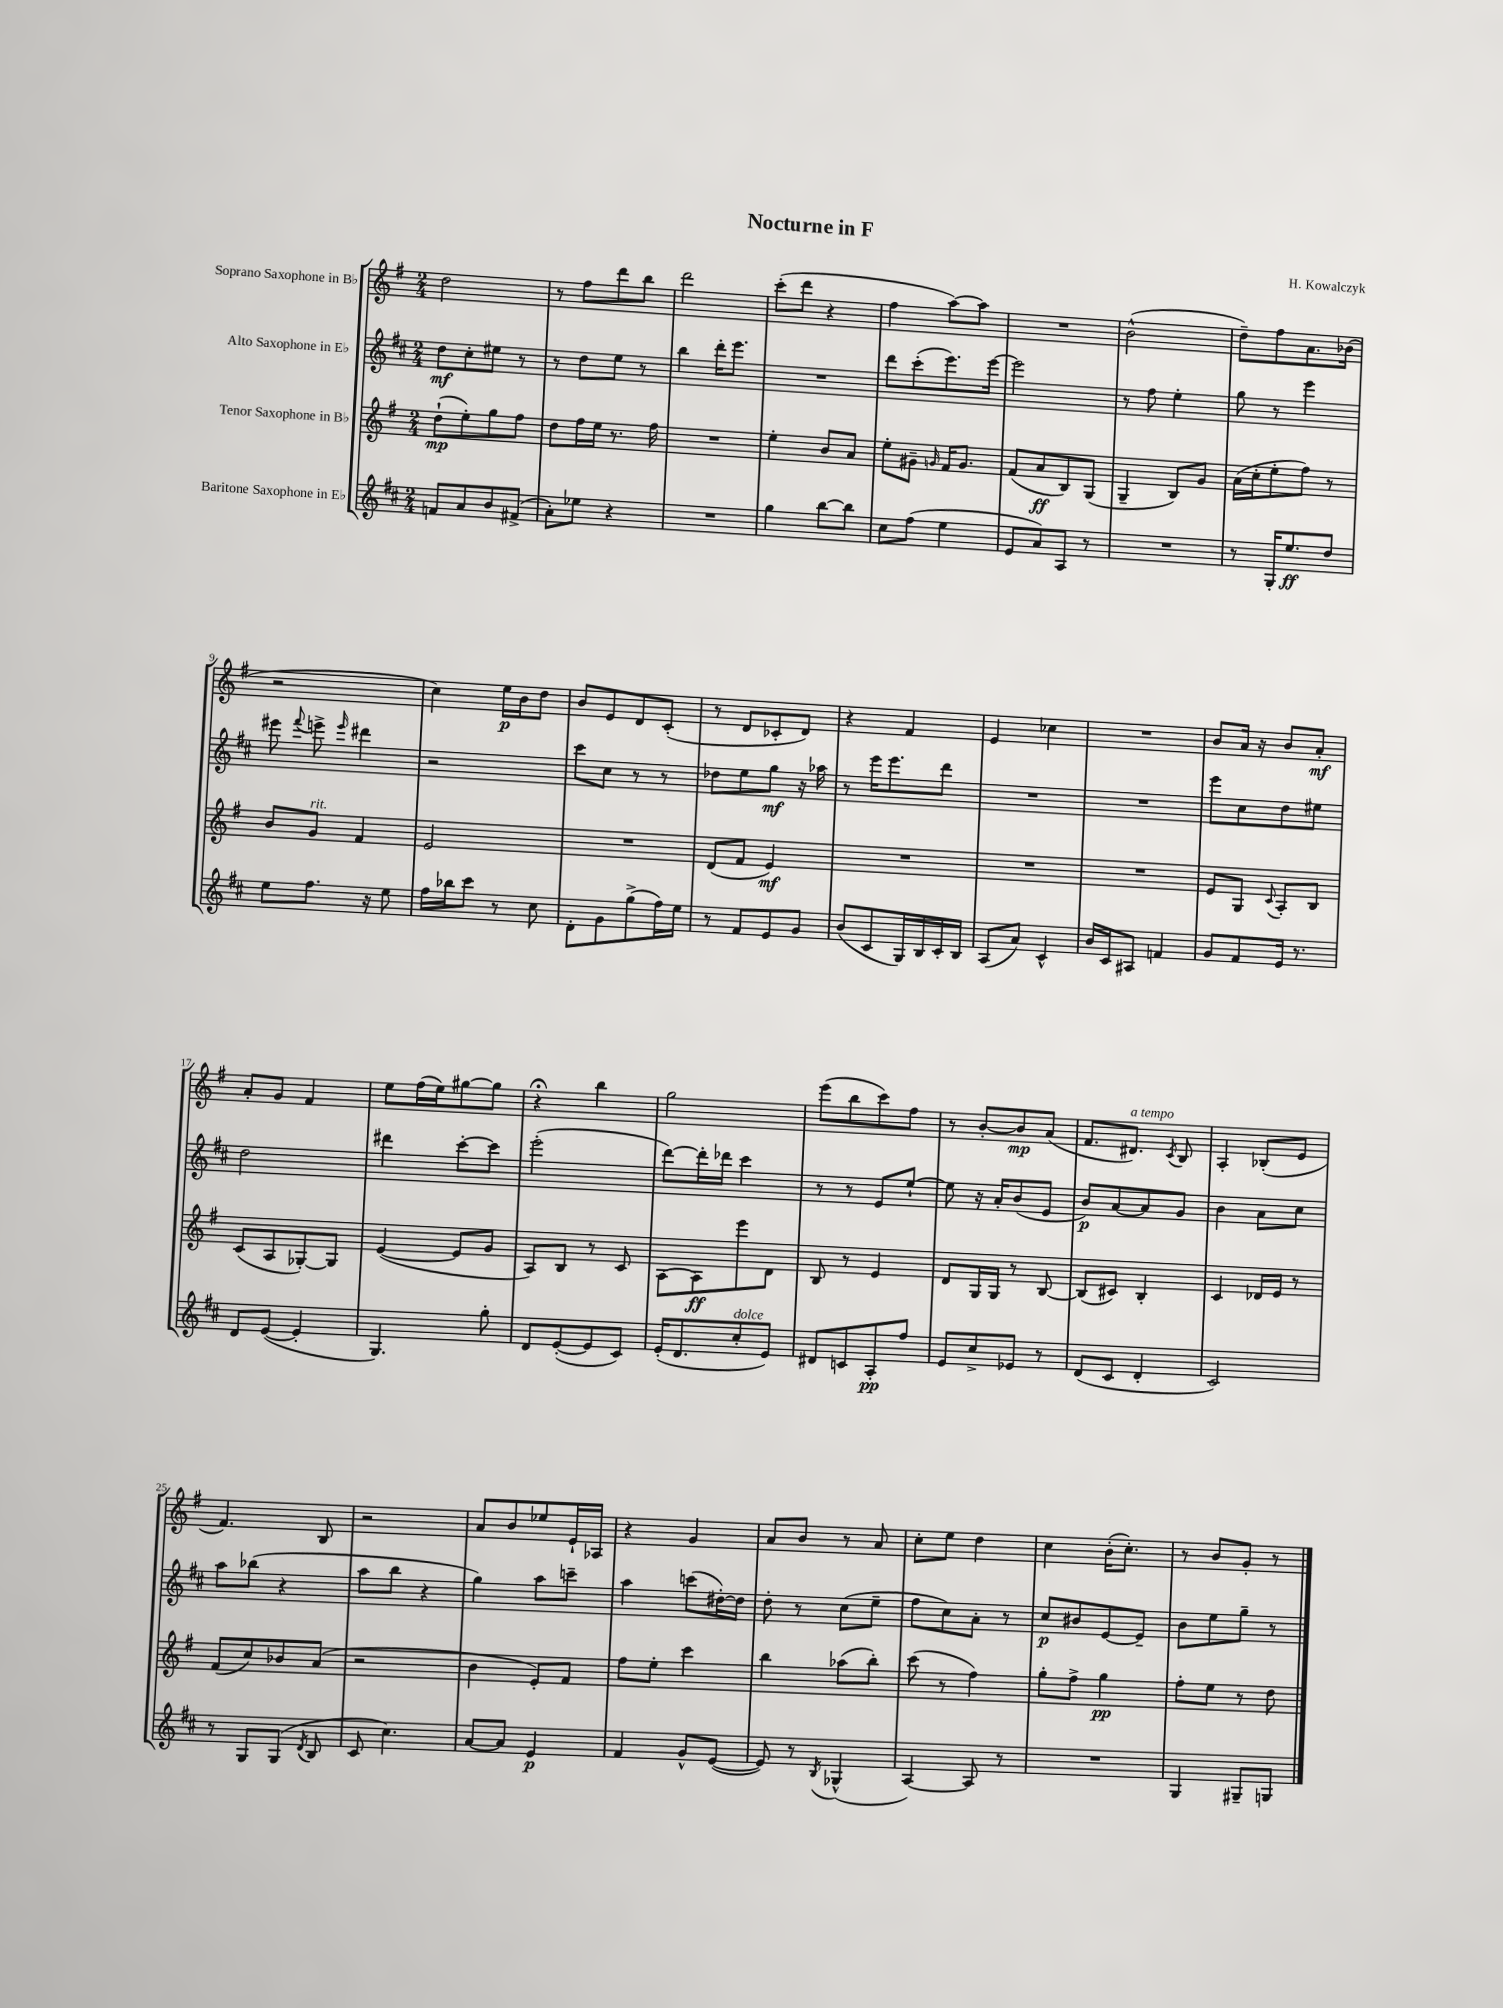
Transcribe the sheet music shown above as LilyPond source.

\header { title = "Nocturne in F" composer = "H. Kowalczyk" }
<<
\new StaffGroup <<
\new Staff = "s0" \with { instrumentName = "Soprano Saxophone in Bb" } {
    \clef treble \key g \major \numericTimeSignature \time 2/4
    \autoBeamOff d''2 |
    r8 fis''8[ d'''8 b''8] |
    d'''2 |
    c'''8[-.( d'''8] r4 |
    fis''4 a''8[~) a''8] |
    R2 |
    b'2-^( |
    d''8[--) fis''8 a'8. bes'16]( |
    r2 |
    c''4) e''16[\p b'16 d''8] |
    b'8[ e'8 d'8 c'8]-.( |
    r8 d'8[ ces'8-. d'8]) |
    r4 fis'4 |
    e'4 ces''4 |
    R2 |
    b'8[ a'16] r16 b'8[ a'8]-.\mf |
    a'8[-. g'8] fis'4 |
    e''8[ fis''16( e''16) gis''8~ gis''8] |
    r4\fermata b''4 |
    g''2 |
    e'''8[( b''8 c'''8) fis''8] |
    r8 b'8[~-. b'8\mp a'8]( |
    fis'8.[ dis'8.]^\markup { \italic "a tempo" }) \acciaccatura { c'8 } b8 |
    a4-. bes8[-.( e'8] |
    fis'4.) b8 |
    r2 |
    a'8[ b'8 ees''8 e'16-! aes16] |
    r4 g'4 |
    a'8[ b'8] r8 a'8 |
    c''8[-. e''8] d''4 |
    c''4 b'16[-.( c''8.]-.) |
    r8 b'8[ g'8]-. r8 \bar "|." |
}
\new Staff = "s1" \with { instrumentName = "Alto Saxophone in Eb" } {
    \clef treble \key d \major \numericTimeSignature \time 2/4
    \autoBeamOff d''8[\mf cis''8-. eis''8] r8 |
    r8 d''8[ e''8] r8 |
    b''4 d'''16[-. e'''8.] |
    R2 |
    d'''8[ cis'''8-.( e'''8.) e'''16]~ |
    e'''2 |
    r8 fis''8 e''4-. |
    g''8 r8 e'''4 |
    eis'''8 \appoggiatura { fis'''8 } e'''8-> \grace { e'''16 } dis'''4 |
    r2 |
    cis'''8[ cis''8] r8 r8 |
    des''8[ e''8 g''8]\mf r16 aes''16 |
    r8 e'''16[ e'''8. d'''8] |
    R2 |
    R2 |
    e'''8[ cis''8 d''8 eis''8] |
    d''2 |
    dis'''4 cis'''8[~-. cis'''8] |
    e'''2-.( |
    d'''8[~) d'''16-. des'''16] cis'''4 |
    r8 r8 e'8[ e''8]~-! |
    e''8 r16 a'16[-. b'8( e'8] |
    b'8[\p) a'8~ a'8 g'8] |
    b'4 a'8[ cis''8] |
    a''8[ bes''8]( r4 |
    a''8[ b''8] r4 |
    g''4) a''8[ c'''8]-- |
    a''4 c'''8[( dis''16~-.) dis''16] |
    d''8-. r8 cis''8[( e''8]-- |
    fis''8[ cis''8) a'8]-. r8 |
    cis''8[\p bis'8 e'8~ e'8]-- |
    b'8[ e''8 g''8]-- r8 \bar "|." |
}
\new Staff = "s2" \with { instrumentName = "Tenor Saxophone in Bb" } {
    \clef treble \key g \major \numericTimeSignature \time 2/4
    \autoBeamOff d''8[-!\mp( e''8-.) g''8 fis''8] |
    d''8[ fis''16 e''16] r8. fis''16 |
    R2 |
    e''4-. b'8[ a'8] |
    e''8[-. gis'8]-- \grace { g'16 } fis'16[ g'8.] |
    fis'8[( a'8\ff b8) g8]( |
    g4-- b8[) g'8] |
    a'16[( c''16-. e''8-. fis''8]) r8 |
    b'8[ g'8]^\markup { \italic "rit." } fis'4 |
    e'2 |
    R2 |
    d'8[( fis'8] e'4\mf) |
    R2 |
    R2 |
    R2 |
    e'8[ g8] \appoggiatura { c'8 } a8[-. b8] |
    c'8[( a8 ges8~-.) ges8] |
    e'4~( e'8[ g'8] |
    a8[) b8] r8 c'8 |
    a8[~ a8\ff e'''8 d'8] |
    b8 r8 e'4 |
    d'8[ g16 g16] r8 b8~ |
    b8[( cis'8]) b4-. |
    c'4 des'16[ e'16] r8 |
    fis'8[( c''8) bes'8 a'8]( |
    r2 |
    b'4 e'8[-.) fis'8] |
    fis''8[ e''8]-. c'''4 |
    b''4 aes''8[( b''8]-.) |
    c'''8( r8 fis''4) |
    g''8[-. fis''8]-> g''4\pp |
    fis''8[-. e''8] r8 d''8 \bar "|." |
}
\new Staff = "s3" \with { instrumentName = "Baritone Saxophone in Eb" } {
    \clef treble \key d \major \numericTimeSignature \time 2/4
    \autoBeamOff f'8[ a'8 b'8 fis'8]->( |
    a'8[-.) ees''8] r4 |
    R2 |
    g''4 b''8[~ b''8] |
    cis''8[ fis''8]( e''4 |
    e'8[ a'8) a8] r8 |
    R2 |
    r8 g16[-. e''8.\ff d''8] |
    e''8[ fis''8.] r16 e''8 |
    fis''16[ bes''16 cis'''8] r8 cis''8 |
    d'8[-. g'8 g''8->( fis''16) e''16] |
    r8 fis'8[ e'8 g'8] |
    b'8[( cis'8 g16) b16 cis'16-. b16] |
    a8[( a'8]) cis'4-^ |
    b'16[ cis'16 ais8] f'4 |
    g'8[ fis'8 e'16] r8. |
    d'8[ e'8]~( e'4-. |
    g4.) g''8-. |
    d'8[ e'8~-.( e'8 cis'8]) |
    e'16[-.( d'8. cis''8-.^\markup { \italic "dolce" } e'8]) |
    dis'8[ c'8 a8-.\pp fis''8] |
    e'8[ cis''8-> ees'8] r8 |
    d'8[( cis'8] d'4-. |
    cis'2) |
    r8 g8[ g8]( \acciaccatura { d'8 } b8 |
    cis'8 cis''4.) |
    a'8[~ a'8] e'4\p |
    fis'4 g'8[-^ e'8]~( |
    e'8) r8 \acciaccatura { b8 } ges4-^( |
    a4~) a8 r8 |
    R2 |
    g4 gis8[-- g8] \bar "|." |
}
>>
>>
